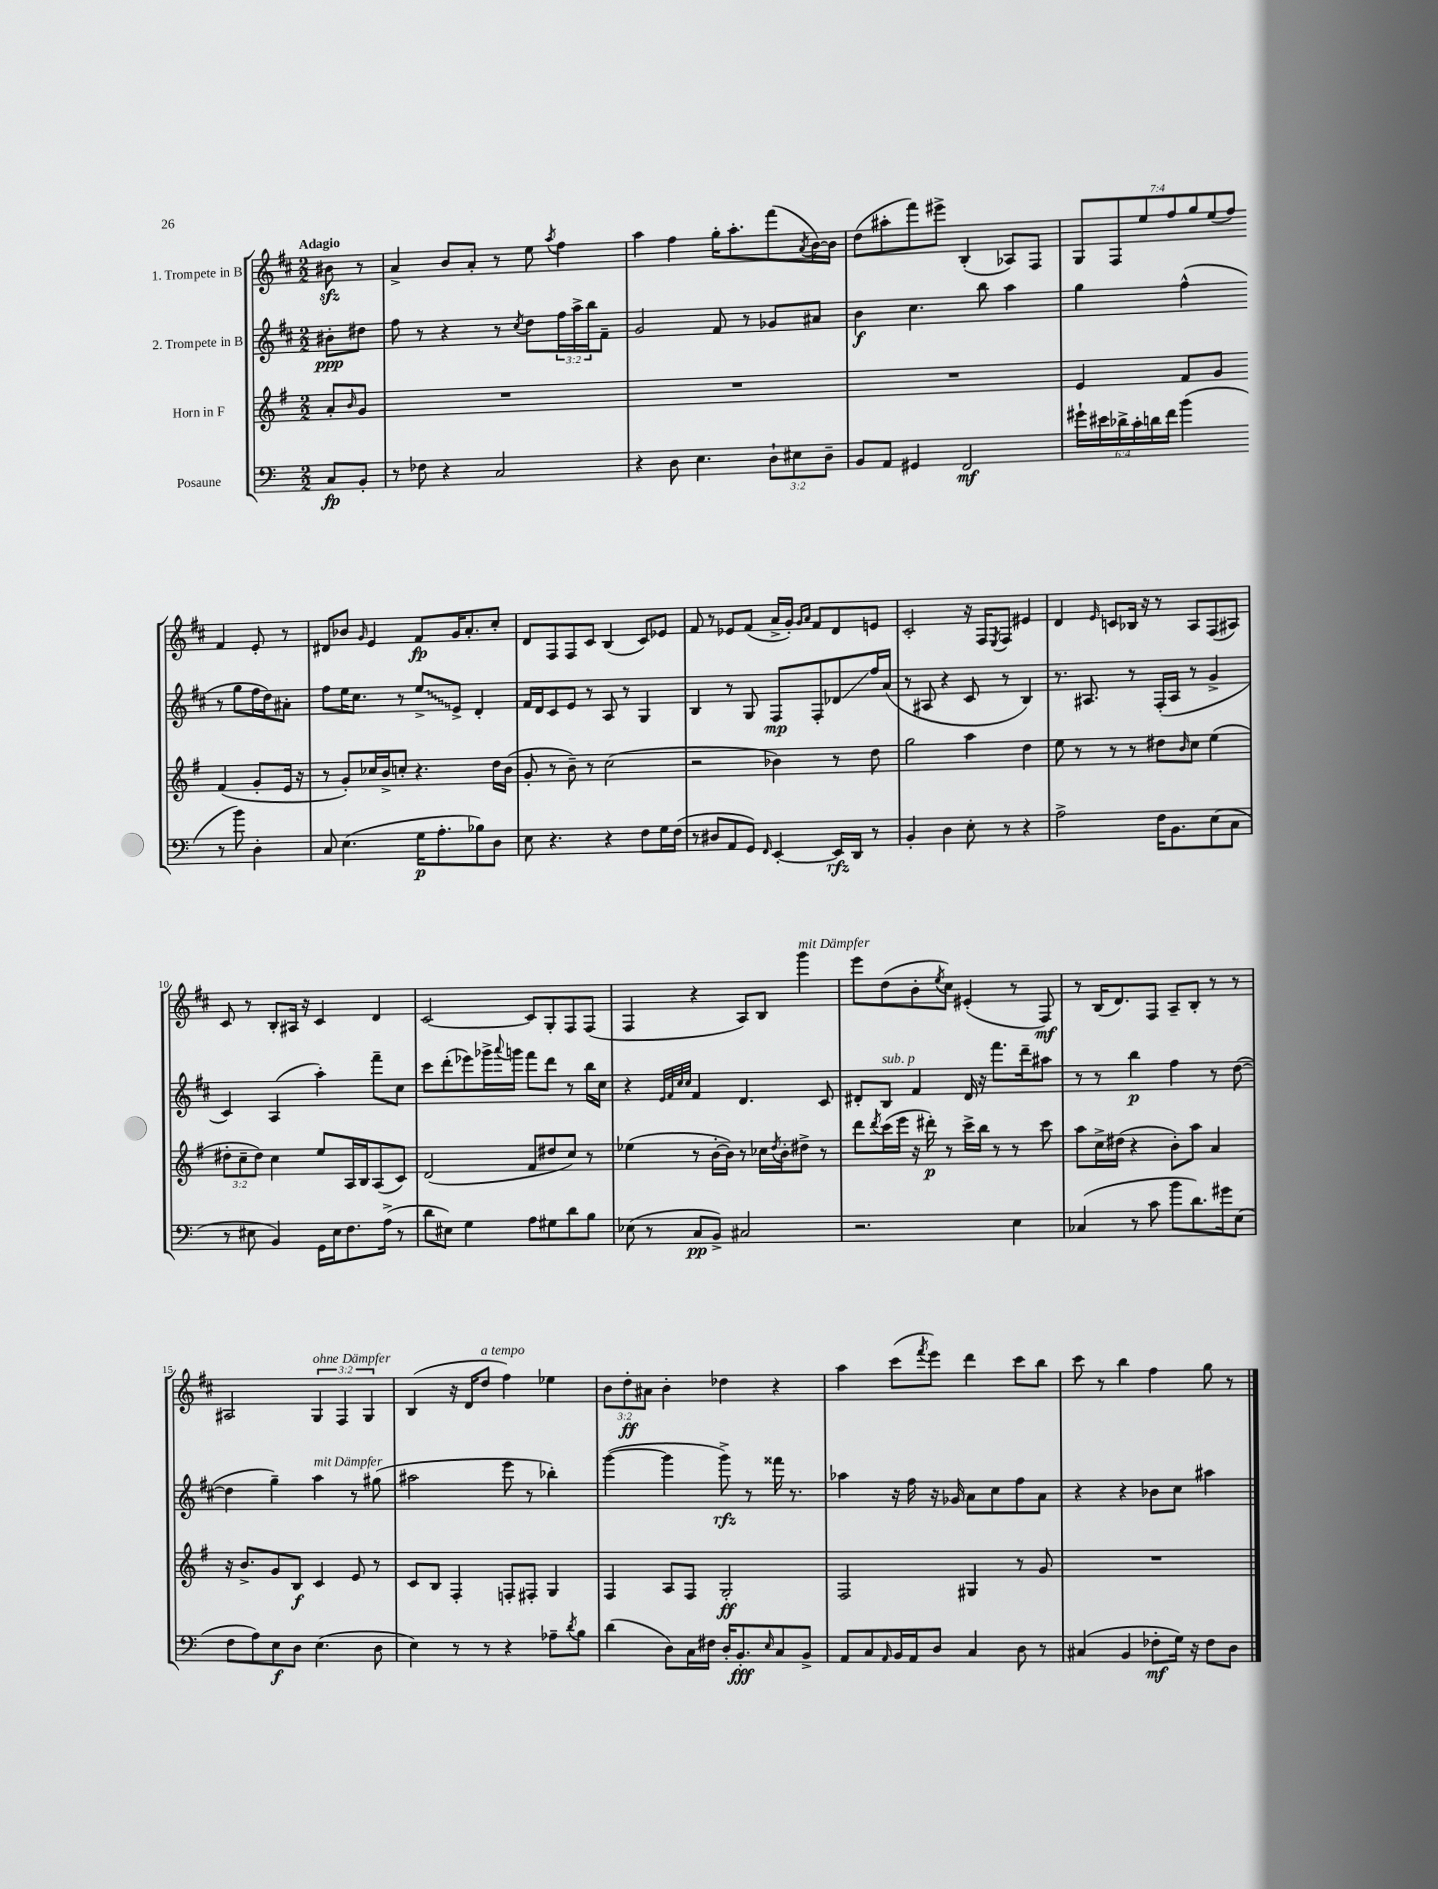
<<
\new StaffGroup <<
\new Staff = "s0" \with { instrumentName = "1. Trompete in B" } {
    \clef treble \key d \major \numericTimeSignature \time 2/2 \override Staff.TupletNumber.text = #tuplet-number::calc-fraction-text \partial 4 \tempo "Adagio"
    bis'8\sfz r8 |
    a'4-> b'8 a'8-. r8 e''8 \acciaccatura { a''8 } fis''4 |
    a''4 fis''4 g''16-. a''8.-. fis'''8( \acciaccatura { a'8 } b'16~) b'16 |
    d''8( ais''8-. fis'''8) eis'''8-> b4-.( aes8) fis8 |
    \tuplet 7/4 { g8 fis8 e''8 fis''8 g''8 e''8( fis''8) } fis'4 e'8-. r8 |
    dis'8 bes'8 \grace { g'16 } e'4 fis'8\fp g'16 a'8.-. cis''8-. |
    d'8 fis8 fis8 cis'8 b4( cis'8) ees'8 |
    fis'8 r8 ees'8 fis'8( a'16-> g'16-.) \grace { g'16 a'16 } fis'8 d'8 e'8 |
    cis'2-. r16 fis16 \acciaccatura { e8 } fis8 eis'4 |
    d'4 \grace { e'16 } c'8 bes16 r16 r8 a8 fis8( ais8) |
    cis'8 r8 b8-. ais16 r16 cis'4 d'4 |
    cis'2~ cis'8 g8-. fis8 fis8( |
    fis4 r4 a8) b8 g'''4^\markup { \italic "mit Dämpfer" } |
    e'''8 d''8( b'8-. \acciaccatura { e''8 } cis''8) eis'4-.( r8 fis8\mf) |
    r8 b16( d'8.) fis8 a8-- b8-. r8 r8 |
    ais2 \tuplet 3/2 { g4^\markup { \italic "ohne Dämpfer" } fis4 g4 } |
    b4( r16 d'16 d''8^\markup { \italic "a tempo" } fis''4) ees''4 |
    \tuplet 3/2 { b'8 d''8-.\ff ais'8 } b'4-. des''4 r4 |
    a''4 cis'''8( \acciaccatura { fis'''8 } e'''8) d'''4 cis'''8 b''8 |
    cis'''8 r8 b''4 fis''4 g''8 r8 \bar "|." |
}
\new Staff = "s1" \with { instrumentName = "2. Trompete in B" } {
    \clef treble \key d \major \numericTimeSignature \time 2/2 \override Staff.TupletNumber.text = #tuplet-number::calc-fraction-text \partial 4
    bis'8-.\ppp dis''8 |
    fis''8 r8 r4 r8 \acciaccatura { cis''8 } d''8 \tuplet 3/2 { fis''16 a''16-> b''16 } fis'8-- |
    g'2 fis'8 r8 ges'8 ais'8 |
    b'4\f cis''4. b''8 a''4 |
    g''4 fis''4-^( r8 g''8 fis''16 d''16) ais'8-. |
    fis''8 e''16 cis''8. r8 \once \override Glissando.style = #'zigzag e''8->\glissando e'8-> d'4-. |
    fis'16 d'16 cis'8 e'8 r8 a8 r8 g4 |
    b4 r8 g8 fis8\mp fis8-. des'8\glissando fis''16 a'16( |
    r8 ais8 r4 cis'8 r8 b4) |
    r8. ais8. r8 fis16-.( ais16 r8 g'4-> |
    cis'4) a4( a''4-.) fis'''8-- cis''8 |
    cis'''8 d'''8-.( ees'''8) ges'''16-> \appoggiatura { a'''8 } g'''16 fis'''8 d'''8 r8 b''16 cis''16 |
    r4 \grace { e'32 fis'32 cis''32 cis''32 } fis'4 d'4. cis'8 |
    dis'8-. b8^\markup { \italic "sub. p" } fis'4 dis'16 r16 fis'''8. d'''16-- ais''8 |
    r8 r8 b''4\p fis''4 r8 d''8~( |
    d''4 g''4--) a''4^\markup { \italic "mit Dämpfer" } r8 gis''8( |
    ais''2 e'''8 r8 bes''4-.) |
    g'''4~( g'''4 g'''8->\rfz) r8 fisis'''16 r8. |
    aes''4 r16 fis''16 r16 ges'16 a'8 cis''8 fis''8 a'8 |
    r4 r4 bes'8 cis''8 ais''4 \bar "|." |
}
\new Staff = "s2" \with { instrumentName = "Horn in F" } {
    \clef treble \key g \major \numericTimeSignature \time 2/2 \override Staff.TupletNumber.text = #tuplet-number::calc-fraction-text \partial 4
    a'8-. \grace { b'16 } g'8 |
    R1 |
    R1 |
    R1 |
    e'4 fis'8 g'8 fis'4( g'8-. e'16 r16 |
    r8 g'8-.) ces''16 b'16-> c''8-. r4. d''16 b'16( |
    g'8-. r8 b'8--) r8 c''2( |
    r2 bes'4) r8 d''8 |
    g''2 a''4 d''4 |
    e''8 r8 r8 r8 dis''8 \grace { b'16 } c''8 e''4( |
    \tuplet 3/2 { dis''8-. c''8-- dis''8) } c''4 e''8 a16 b16 a8( c'8) |
    d'2( fis'8 dis''8 c''8) r8 |
    ees''4( r8 b'16~-. b'16) r8 ces''16 \acciaccatura { d''8 } b'16-. dis''8-> r8 |
    d'''8 \acciaccatura { d'''8 } c'''16( e'''16 r16 dis'''16-.\p) r8 c'''16-> b''16 r8 r8 c'''8 |
    a''8 c''16-> dis''16( r4 b'8-.) a''8 a'4 |
    r16 b'8.-> g'8 b8\f c'4 e'8 r8 |
    c'8 b8 fis4-. f8-. fis8-. g4 |
    fis4 a8 fis8 g2-.\ff |
    fis2 gis4 r8 g'8 |
    R1 \bar "|." |
}
\new Staff = "s3" \with { instrumentName = "Posaune" } {
    \clef bass \key c \major \numericTimeSignature \time 2/2 \override Staff.TupletNumber.text = #tuplet-number::calc-fraction-text \partial 4
    c8\fp b,8-. |
    r8 fes8 r4 c2 |
    r4 d8 e4. \tuplet 3/2 { d8-! eis8 d8-- } |
    b,8 a,8 gis,4 f,2\mf |
    \tuplet 6/4 { gis'16-! eis'16 des'16-> c'16-. d'16 f'16 } b'4( r8 b'8) d4-. |
    c8 e4.( g16\p a8.-. bes8) d8 |
    e8 r4. r4 f8 g16 f16( |
    r8 dis8 a,8 g,8) \grace { f,16 } e,4~-. e,16\rfz d,16 r8 |
    b,4-. d4 e8-. r8 r4 |
    a2-> f16 b,8. e8( c8 |
    r8 eis8 b,4) g,16 eis16 f8. a16->( r8 |
    d'8 eis8) g4 a8 gis8 d'8 b8 |
    ees8( r8 c8\pp b,8->) cis2 |
    r2. e4 |
    ces4( r8 c'8 b'8 d'8.) gis'16 e8( |
    f8 a8) e8\f d8 e4.( d8 |
    e4) r8 r8 r4 aes8-- \acciaccatura { d'8 } b8 |
    d'4( d8) c16 fis16 d16-. b,8.-.\fff \grace { e16 } c8 b,8-> |
    a,8 c8 \grace { a,16 } b,16 a,16 d8 c4 d8 r8 |
    cis4( b,4 fes8-.\mf g16) r16 fes8 d8 \bar "|." |
}
>>
>>
